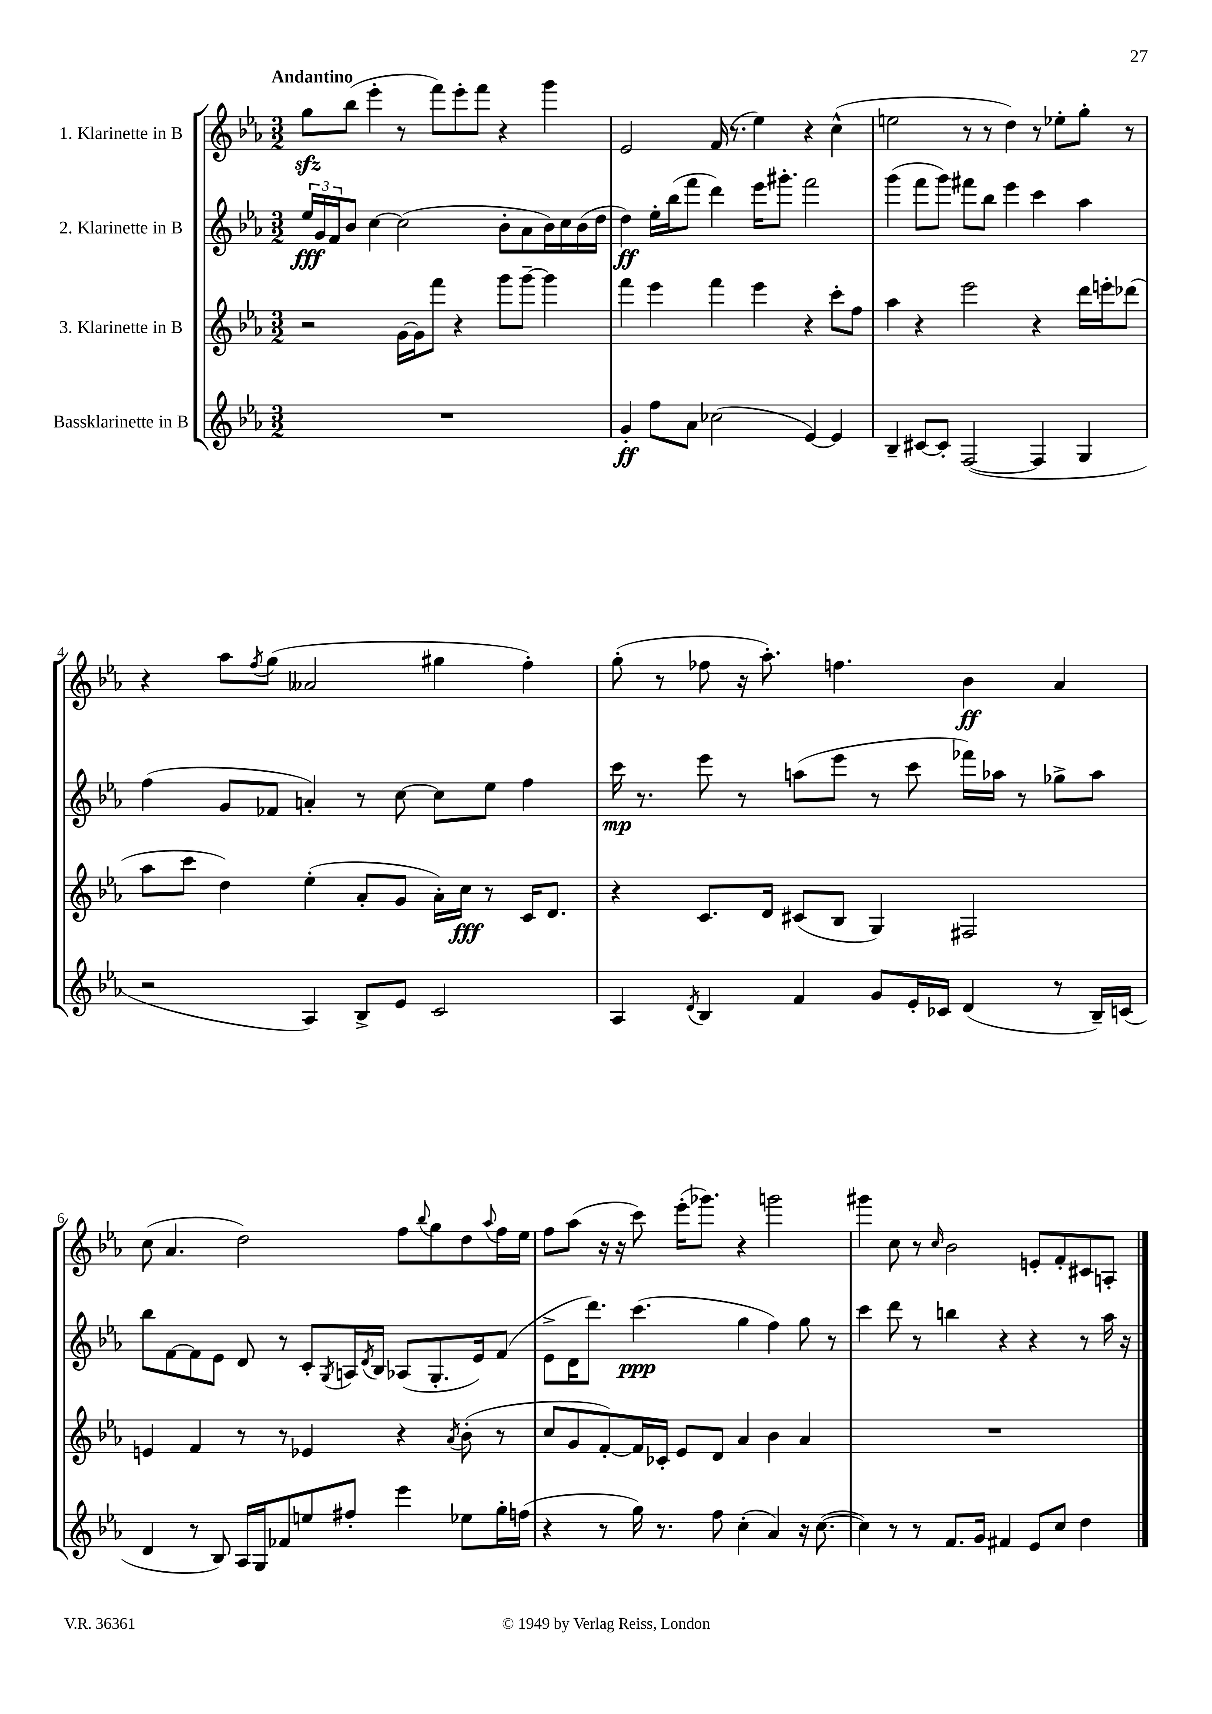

**kern	**kern	**kern	**kern
*staff4	*staff3	*staff2	*staff1
*clefG2	*clefG2	*clefG2	*clefG2
*k[b-e-a-]	*k[b-e-a-]	*k[b-e-a-]	*k[b-e-a-]
*M3/2	*M3/2	*M3/2	*M3/2
1.r	2r	24ee-	8gg
.	.	24g	.
.	.	24f	.
.	.	8b-	(8bb-
.	.	[4cc	4eee-'
.	[16g	(2cc]	8r
.	16g]	.	.
.	8fff	.	8fff)
.	4r	.	8eee-'
.	.	.	8fff
.	8ggg	8b-'	4r
.	[8ggg~	8a-	.
.	4ggg]	16b-)	4ggg
.	.	16cc	.
.	.	(16b-	.
.	.	16dd	.
=	=	=	=
4g'	4fff	4dd)	2e-
8ff	4eee-	16ee-'	.
.	.	(16bb-	.
8a-	.	8fff	.
(2cc-	4fff	4ddd)	(16f
.	.	.	8.r
.	4eee-	16eee-	4ee-)
.	.	8.ggg#'	.
[4e-)	4r	2fff	4r
4e-]	8ccc'	.	(4cc^^
.	8ff	.	.
=	=	=	=
4B-~	4aa-	(4ggg	2ee
[8c#	4r	8fff	.
8c#']	.	8ggg)	.
([2F	2eee-	8fff#	8r
.	.	8bb-	8r
.	.	4eee-	4dd)
4F]	4r	4ccc	8r
.	.	.	8ee-'
4G	16ddd	4aa-	8gg'
.	16eee'	.	.
.	(8ddd-	.	8r
=	=	=	=
2r	8aa-	(4ff	4r
.	8ccc	.	.
.	4dd)	8g	8aa-
.	.	.	8qff
.	.	8f-	(8gg
4A-)	(4ee-'	4a')	2a--
8B-^	8a-'	8r	.
8e-	8g	[8cc	.
2c	16a-')	8cc]	4gg#
.	16cc	.	.
.	8r	8ee-	.
.	16c	4ff	4ff')
.	8.d	.	.
=	=	=	=
4A-	4r	16ccc	(8gg'
.	.	8.r	.
.	.	.	8r
8qd	.	.	.
4B-	8.c	8eee-	8ff-
.	.	8r	16r
.	16d	.	8.aa-')
4f	(8c#	(8aa	.
.	8B-	8eee-	4.ff
8g	4G)	8r	.
16e-'	.	8ccc	.
16c-	.	.	.
(4d	2F#	16fff-)	4b-
.	.	16aa-	.
.	.	8r	.
8r	.	8gg-^	4a-
16B-~)	.	8aa-	.
(16c	.	.	.
=	=	=	=
4d	4e	8bb-	(8cc
.	.	[8f	4.a-
8r	4f	8f]	.
8B-)	.	8e-	.
16A-	8r	8d	2dd)
16G	.	.	.
8f-	8r	8r	.
8ee	4e-	8c'	.
.	.	8qG	.
8ff#'	.	16A	.
.	.	8qd	.
.	.	16B-	.
4eee-	4r	(8A-	8ff
.	.	.	8qqbb-
.	.	8.G'	8gg
.	8qa-	.	.
8ee-	(8b-'	.	8dd
.	.	16e-)	.
.	.	.	8qqaa-
16gg'	8r	(8f	16ff
(16ff	.	.	16ee-
=	=	=	=
4r	8cc	8e-^	8ff
.	8g	16d	(8aa-
.	.	8.ddd)	.
8r	[8f')	.	16r
.	.	.	16r
16gg)	16f]	(4.ccc	8ccc)
8.r	16c-'	.	.
.	8e-	.	(16eee-'
.	.	.	8.ggg-)
8ff	8d	.	.
(4cc'	4a-	4gg	4r
4a-)	4b-	4ff)	2ggg
16r	4a-	8gg	.
([8.cc	.	.	.
.	.	8r	.
=	=	=	=
4cc])	1.r	4ccc	4ggg#
8r	.	8ddd	8cc
8r	.	8r	8r
.	.	.	16qqcc
8.f	.	4bb	2b-
16g	.	.	.
4f#	.	4r	.
8e-	.	4r	8e'
8cc	.	.	8f'
4dd	.	8r	8c#
.	.	16aa-	8A'
.	.	16r	.
==	==	==	==
*-	*-	*-	*-
